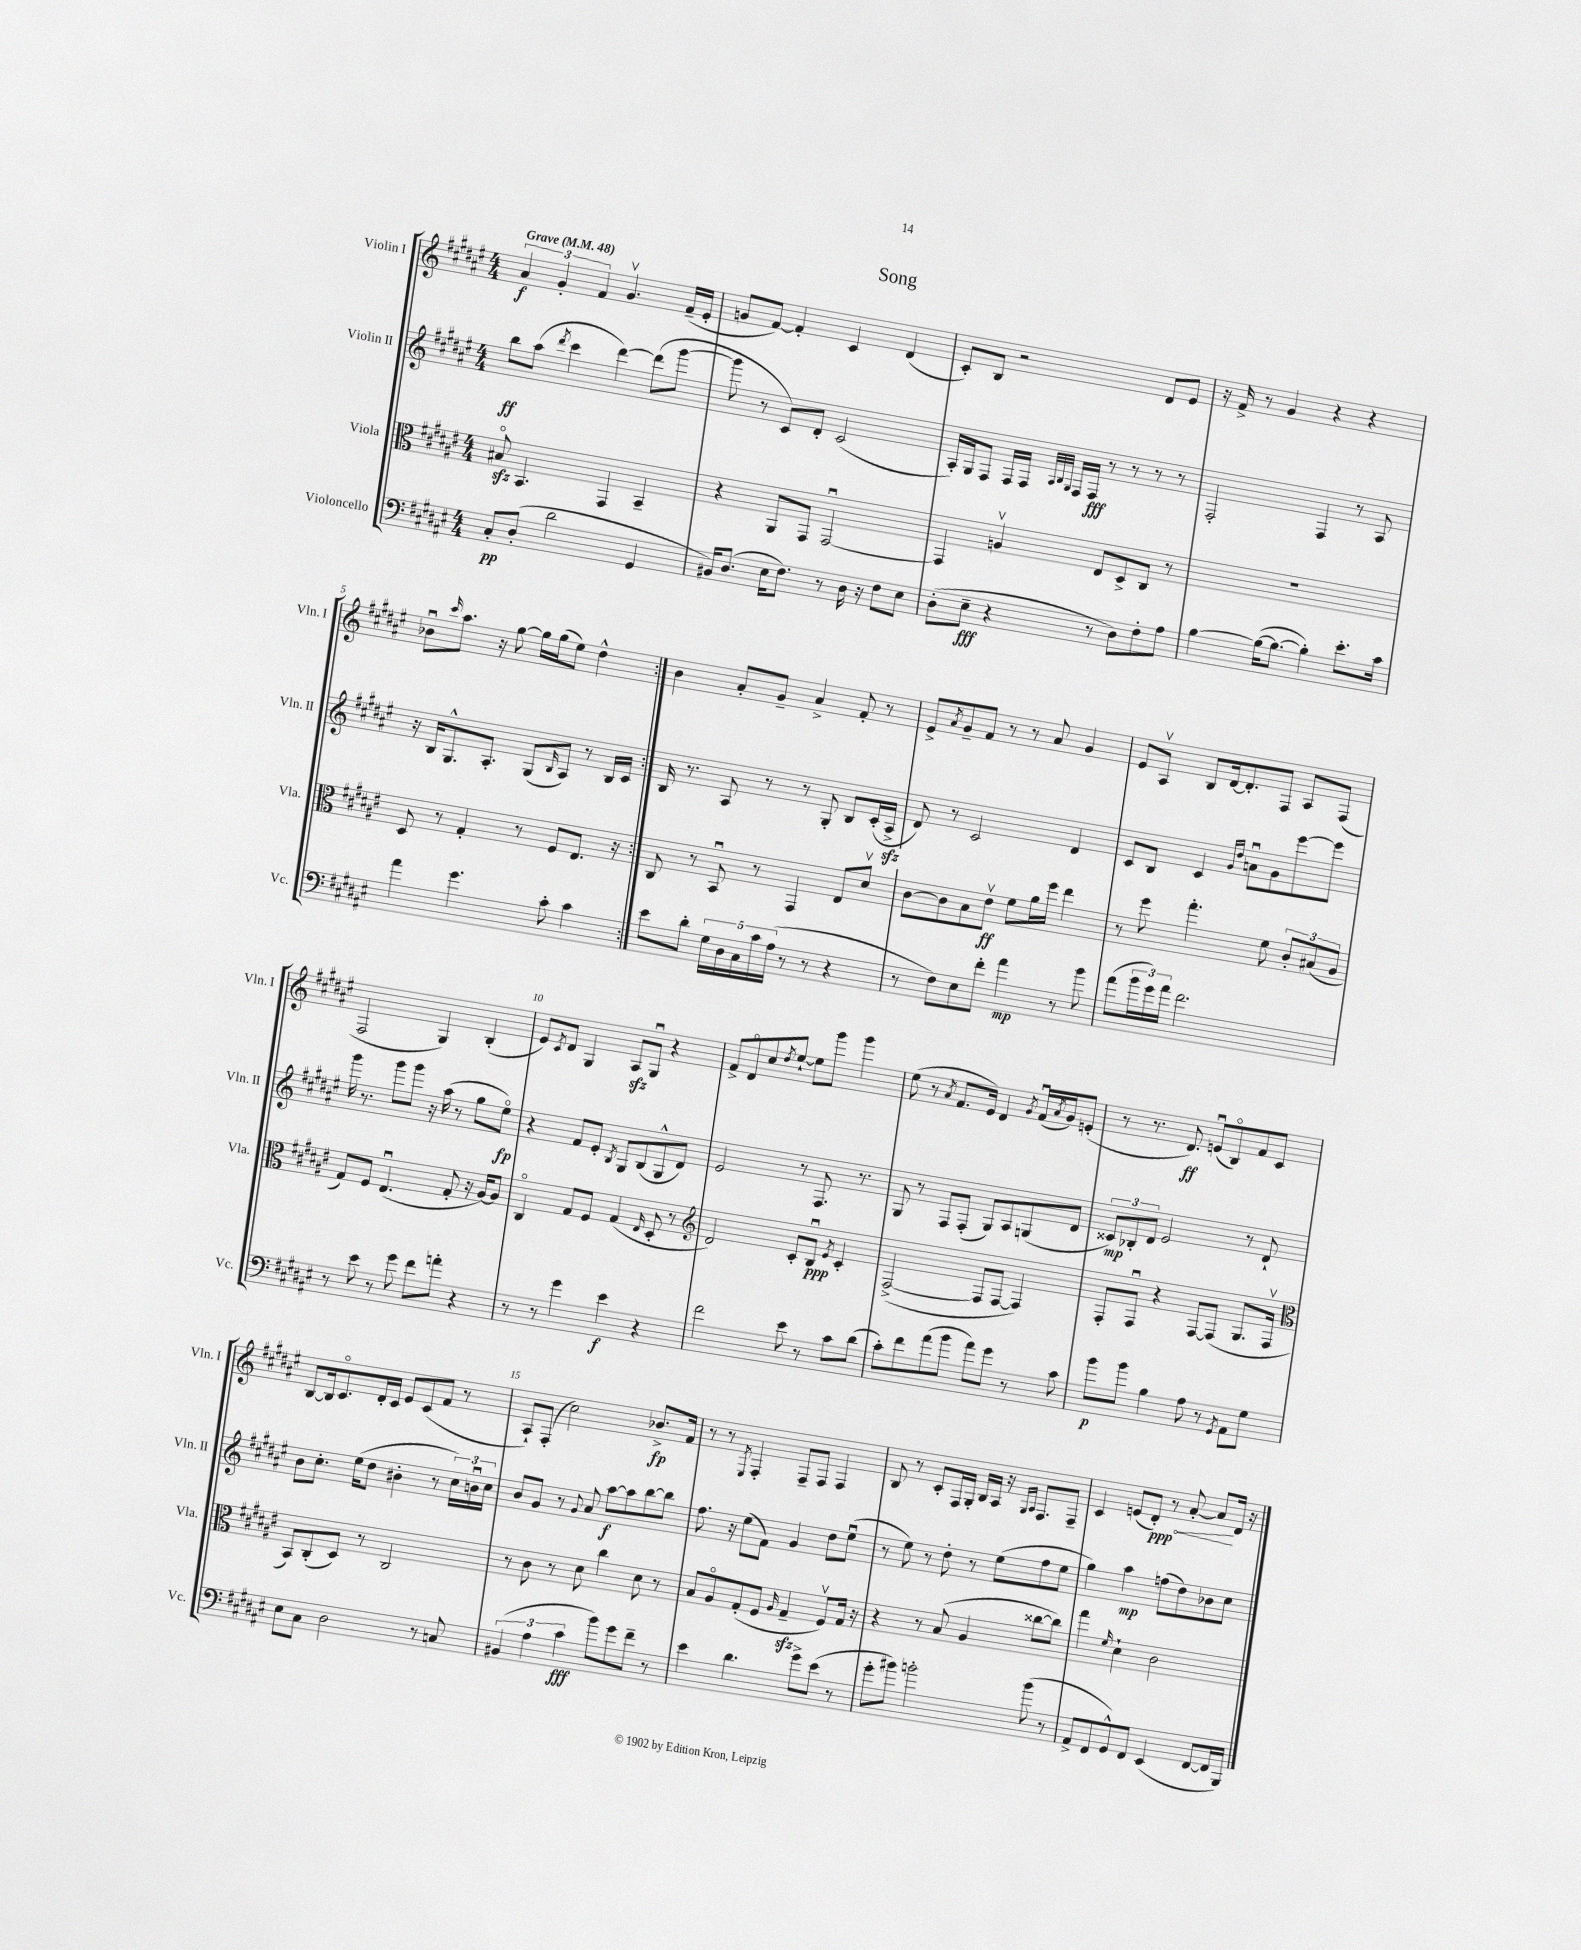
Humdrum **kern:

**kern	**kern	**kern	**kern
*staff4	*staff3	*staff2	*staff1
*clefF4	*clefC3	*clefG2	*clefG2
*k[f#c#g#d#a#e#]	*k[f#c#g#d#a#e#]	*k[f#c#g#d#a#e#]	*k[f#c#g#d#a#e#]
*M4/4	*M4/4	*M4/4	*M4/4
*MM48	*MM48	*MM48	*MM48
8C#'/L	8B#o/	8bb\L	6a#/
(8D#'/J	4.BB/	(8aa#\J	.
.	.	.	6g#'/
.	.	8qddd#/	.
2d#\	.	4ccc#\	.
.	.	.	6f#/
.	4GG#/	[4ddd#\)	4.g#v/
4GG#/	4BB~/	(8ddd#\]L	.
.	.	[8ggg#\J	(16f#~/LL
.	.	.	16e#'/JJ
=	=	=	=
16BB#/LK)	4r	8ggg#\]	8g/L
(8.D#/J	.	.	.
.	.	8r	[8f#/J)
16E#\LK	8AA#/L	8c#/L)	4f#'/]
8.F#\J)	.	.	.
.	8GG#/J	8d#'/J	.
8r	[2GG#u/	(2c#/	4c#/
16D#\	.	.	.
16r	.	.	.
8F#\L	.	.	(4d#/
8E#\J	.	.	.
=	=	=	=
(8D#'\L	4GG#/]	16A#'/LL)	8c#'/L)
.	.	16G#/J	.
8E#~\J	.	8F#/J	8B/J
4r	4Av/	16F#/LL	2r
.	.	16F#/JJ	.
.	.	32qqA#/LLL	.
.	.	32qqB/	.
.	.	32qqG#/JJJ	.
.	.	16F#/LL	.
.	.	16F#/JJ	.
8r	8E#/L	8r	.
8D#\L)	8D#^/	8r	.
8F#'\	8C#/J	8r	8d#/L
8A#\J	8r	8r	8e#/J
=	=	=	=
[4B\	1r	2F#'/	16r
.	.	.	16f#^/
.	.	.	8r
(16B\_LK	.	.	4g#/
8.B\_J	.	.	.
4B'\])	.	4F#/	4r
8.e#'\L	.	8r	4r
.	.	8A#/	.
16c#\Jk	.	.	.
=	=	=	=
4a#\	8D#/	16r	8b-u\L
.	.	16B/LK	.
.	.	.	16qqccc#/
.	8r	8.G#^^/	8.aa#\J
4.g#\	4G#'/	.	.
.	.	8.A#'/J	16r
.	.	.	[8gg#\
.	8r	(8G#/L	16gg#\]LL
.	.	.	(16gg#\J
.	.	16qqB/	.
8c#'\	8F#/L	8A#/J)	8ee#\J)
4c#\	8.E#/J	8r	4dd#^^\
.	.	16B/LL	.
.	16r	16c#/JJ	.
=:|!	=:|!	=:|!	=:|!
8e#\L	8C#/	16B/	4b\
.	.	8.r	.
8d#'\J	8r	.	.
20G#\LL	8BBu/	8A#/	8a#'/L
20D#\	.	.	.
20C#\	.	.	.
.	8r	8r	8g#~/J
20c#\	.	.	.
(20A#\JJ	.	.	.
8r	4GG#/	8r	4a#^/
8r	.	8G#'/	.
4r	8E#/L	8B/L	8f#'/
.	8d#v/J	(16c#'/L	8r
.	.	16A#^/JJ	.
=	=	=	=
8r	[8c#\L	8d#/)	8e#^/L
.	.	.	8qa#/
8F#\L)	8c#\]	8r	8g#~/
8E#\	8B\	2c#/	8f#/J
8f#'\J	8e#v\J	.	8r
4a#\	8f#\L	.	8r
.	16a#\L	.	8a#/
.	16ff#\JJ	.	.
8r	4ee#\	4d#/	4g#/
8b\	.	.	.
=	=	=	=
(8a#\L	8r	8c#/L	8e#/L
24b\L	8ff#\	8B/J	8A#v/J
24g#\)	.	.	.
24a#\JJ	.	.	.
2.f#\	4.gg#'\	4c#/	8B/L
.	.	.	[16d#/k
.	.	.	8.d#'/]
.	.	16qqg#/LL	.
.	.	16qqdd#/JJ	.
.	.	8au\L	.
.	8f#\	8g#\	8F#/J
.	12c#'/L	[8eee#\	8A#/L
.	(12B#/	.	.
.	.	8eee#\]J	(8F#/J
.	12A#/J	.	.
=	=	=	=
8r	8G#/L)	16ggg#\	2F#/
.	.	8.r	.
8e#\	8F#/J	.	.
8r	(4.E#u/	8ggg#\L	.
8g#\	.	8ggg#\J	.
8f#\L	.	16r	4G#/)
.	.	(16aa#\	.
8a'\J	8G#'/	8r	.
4r	16r	8gg#\L	(4B'/
.	[16A#/LK)	.	.
.	8A#/]J	8ee#o\J)	.
=	=	=	=
8r	4C#o/	4r	8e#/L)
.	.	.	8qc#/
8r	.	.	8d#/J
4g#\	8G#/L	8f#/L	4G#/
.	8F#/J	8e#'/J	.
.	.	8qB/	.
4e#\	(4G#/	8G#/L	8A#/L
.	.	(8B/	8G#u/J
.	16qqE#/	.	.
4r	8D#'/	8G#^^/	4r
.	8r	8d#/J)	.
=	=	=	=
*	*clefG2	*	*
2f#\	2d#/)	2e#/	8f#^/L
.	.	.	8d#o/
.	.	.	8cc#/
.	.	.	8qdd#/
.	.	.	[8ee#`/J
8e#\	8c#'/L	8r	8ee#\]L
8r	8Bu/J	8.F#/	8ggg#\J
.	8qe#/	.	.
8c#\L	4c#'/	.	4ggg#\
.	.	8.r	.
(8d#\J	.	.	.
=	=	=	=
8c#'\L)	([2F#^/	8G#/	(8ee#\
8f#\	.	8r	8r
.	.	.	8qa#/
(8a#\	.	8F#/L	8.f#/L
8b\J	.	(8F#'/J	.
.	.	.	16e#/Jk)
8a#\L)	8F#/]L	8G#/L)	4d#/
8g#\J	[8F#/J	8A#/	.
.	.	.	8qg#/
8r	4F#/])	(8G/	(16f#u/LL
.	.	.	8qa#/
.	.	.	16g#/J)
8c#\	.	8d#/J	(8e'/J
=	=	=	=
8b\L	8F#'/L	12c##/L)	8r
.	.	12B-'/	.
8b\J	8F#u/J	.	8.r
.	.	12d#/J	.
4B\	4r	2e#/	.
.	.	.	8.d#/)
8A#\	[8F#/L	.	(8eu/L
8r	(8F#/]J	.	8Bo/)
8qGG#/	.	.	.
8AA#\L	8.G#/L	8r	8f#/
8G#\J	.	8d#`/	8c#/J
.	16F#v/Jk	.	.
=	=	=	=
*	*clefC3	*	*
8E#\L	8BB/L)	8b\L	[8B/L
8C#\J	(8C#'/	8.cc#'\J	16B/]k
.	.	.	8.c#o/
2D#\	8D#/J)	.	.
.	.	(16ee#\LK	.
.	8r	8dd#\J	16d#'/L
.	.	.	16c#/JJ
.	2C#/	4b#'\	8e#/L
.	.	.	(8c#/
8r	.	8r	8f#/J
8C/	.	24cc#\LL)	8r
.	.	24bu\	.
.	.	24cc#\JJ	.
=	=	=	=
(6BB#/	8r	8b/L	8A#`/L)
.	8c#\	8g#/J	(8F#'/J
6A#\	.	.	.
.	8r	8r	2cc#\)
6c#\	.	.	.
.	.	8qqg#/	.
.	8d#\	8a#/	.
8b\L)	4cc#\	[8aa#\L	.
8g#\	.	8aa#\]	.
8f#~\J	8d#\	[8bb\	8.b-^/L
8r	8r	8bb\]J	.
.	.	.	16f#/Jk
=	=	=	=
4e#\	8B/L	8.ff#\	8r
.	8A#o/	.	8r
.	.	16r	.
.	.	.	8qE#/
4.d#\	(8G#'/	(8ee#\L	4F#'/
.	8F#/J	8f#\J)	.
.	16qqA#/	.	.
.	4G#~/	4g#/	8F#~/L
8g#^\L	.	.	8F#/J
(8e#\J	8F#v/L)	8dd#\L	4F#/
8r	16G#/Jk	(8ee#u\J	.
.	16r	.	.
=	=	=	=
8g#'\L	4r	8r	8B/
8b#\J)	.	8ee#\)	8r
2b'\	8r	8r	8c#'/L
.	(8B/	8dd#'\	16F#/L
.	.	.	16G#'/JJ
.	4A#/	8r	16B/LL
.	.	.	16A#/JJ
.	.	(8ee#\L	16r
.	.	.	16qqG#/LL
.	.	.	16qqA#/JJ
.	.	.	8.F#/L
(8b\	[8cc##\L	8ff#\	.
8r	8cc##\]J)	8ee#\J	8F#~/J
=	=	=	=
8AA#^/L	4gg#\	4gg#\)	4c#/
8FF#/	.	.	.
.	16qqf#/	.	.
8GG#^^/)	4d#`\	4aa#\	(8e/L
8FF#/J	.	.	8d#'/J)
(4EE#/	2c#\	(8ff\L	8r
.	.	8dd#\)	[8a#'/
[8FF#/L	.	8b-\	8a#/]L
16FF#/]L	.	8cc#\J	16d#/Jk
16BBB/JJ)	.	.	16r
==	==	==	==
*-	*-	*-	*-
